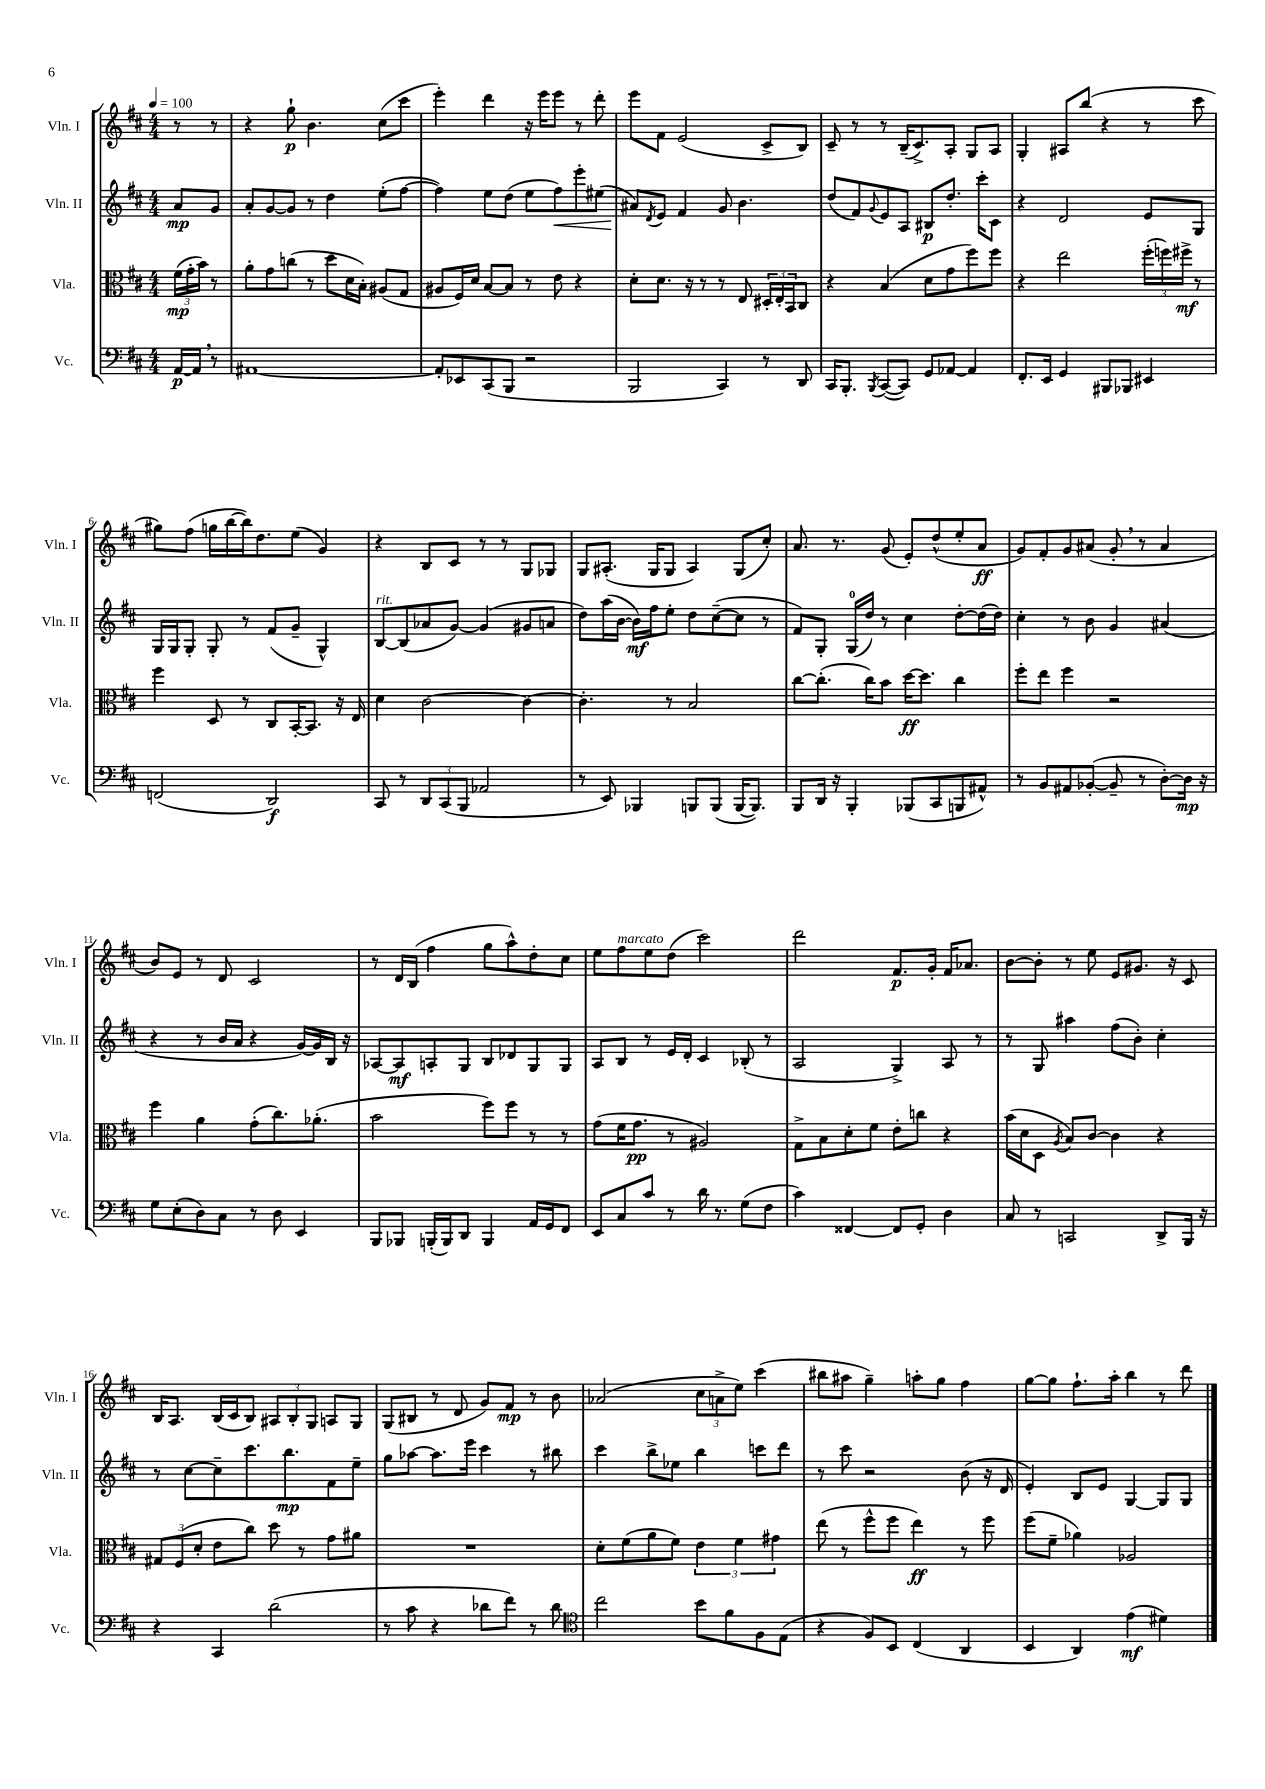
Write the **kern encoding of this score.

**kern	**kern	**kern	**kern
*staff4	*staff3	*staff2	*staff1
*clefF4	*clefC3	*clefG2	*clefG2
*k[f#c#]	*k[f#c#]	*k[f#c#]	*k[f#c#]
*M4/4	*M4/4	*M4/4	*M4/4
*MM100	*MM100	*MM100	*MM100
[16AA	(24f#	8a	8r
.	24g'	.	.
16AA]	.	.	.
.	24b)	.	.
8r	8r	8g	8r
=	=	=	=
[1AA#	8a'	8a'	4r
.	8g	[8g	.
.	(8cc	8g]	8gg`
.	8r	8r	4.b
.	8dd	4dd	.
.	16d	.	.
.	16B')	.	.
.	(8A#	(8ee'	(8cc#
.	8G	[8ff#	8ccc#
=	=	=	=
8AA#']	8A#	4ff#])	4eee')
8EE-	16F#)	.	.
.	16d	.	.
(8CC#	[8B	8ee	4ddd
8BBB	8B]	(8dd	.
2r	8r	8ee	16r
.	.	.	16eee
.	8e	8ff#)	8eee
.	4r	8eee'	8r
.	.	(8ee#	8ddd'
=	=	=	=
2BBB	8d'	8a#)	8eee
.	.	8qd	.
.	8.d	8e	8f#
.	.	4f#	(2e
.	16r	.	.
.	8r	.	.
4CC#)	8r	8g	.
.	8E	4.b	.
8r	24D#'	.	8c#^
.	24E'	.	.
.	24BB	.	.
8DD	8C#	.	8B)
=	=	=	=
16CC#	4r	(8dd	8c#~
8.BBB'	.	.	.
.	.	8f#)	8r
8qBBB	.	8qqg	.
([8CC#	(4B	8e	8r
8CC#])	.	8A	(16B~
.	.	.	8.c#^)
8GG	8d	8B#	.
[8AA-	8g	8.dd'	8A'
4AA-]	8ff#)	.	8G
.	.	16ccc#'	.
.	8ff#	8c#	8A
=	=	=	=
8.FF#'	4r	4r	4G'
16EE	.	.	.
4GG	2ee	2d	8A#
.	.	.	(8bb
8BBB#	.	.	4r
8BBB-	.	.	.
4EE#	(24ff#'	8e	8r
.	24ff)	.	.
.	24ff#^	.	.
.	8r	8G	8ccc#
=	=	=	=
(2FF	4ff#	16G	8gg#)
.	.	16G	.
.	.	8G'	(8ff#
.	8D	8G'	16gg
.	.	.	[16bb
.	8r	8r	16bb])
.	.	.	8.dd
2DD)	8C#	(8f#	.
.	[16BB'	8g~	(8ee
.	8.BB]	.	.
.	.	4G^^)	4g)
.	16r	.	.
.	16E	.	.
=	=	=	=
8CC#	4d	[8B	4r
8r	.	(8B]	.
12DD	[2c#	8a-	8B
(12CC#	.	.	.
.	.	[8g)	8c#
12BBB	.	.	.
2AA-	.	(4g]	8r
.	.	.	8r
.	4c#_	8g#	8G
.	.	8a	8G-
=	=	=	=
8r	4.c#']	8dd)	8G
8EE)	.	(16aa	(8.A#'
.	.	[16b	.
4BBB-	.	16b])	.
.	.	16ff#	16G
.	8r	8ee'	8G
8BBB	2B	8dd	4A#)
(8BBB	.	([8cc#~	.
[16BBB	.	8cc#]	(8G
8.BBB])	.	.	.
.	.	8r	8cc#')
=	=	=	=
8BBB	[8cc#	8f#)	8.a
16DD	(8.cc#']	8G'	.
16r	.	.	8.r
4BBB'	.	(16G	.
.	16cc#)	16dd)	.
.	8b	8r	(8g
(8BBB-	[16dd	4cc#	8e')
.	8.dd]	.	.
8CC#	.	.	(8dd^^
8BBB	4cc#	[8dd'	8ee'
8AA#^^)	.	(16dd]	8a
.	.	16dd)	.
=	=	=	=
8r	8ff#'	4cc#'	8g)
8BB	8ee	.	8f#'
8AA#	4ff#	8r	8g
([8BB-'	.	8b	(8a#
8BB-~]	2r	4g	8g'
8r	.	.	8r
[8D')	.	(4a#	4a#
16D]	.	.	.
16r	.	.	.
=	=	=	=
8G	4ff#	4r	8b)
(8E'	.	.	8e
8D)	4a	8r	8r
8C#	.	16b	8d
.	.	16a	.
8r	(8g'	4r	2c#
8D	8.cc#)	.	.
4EE	.	[16g)	.
.	(8.a-'	16g]	.
.	.	16B	.
.	.	16r	.
=	=	=	=
8BBB	2b	[8A-	8r
8BBB-	.	8A-]	16d
.	.	.	(16B
(16BBB'	.	8A'	4ff#
16BBB)	.	.	.
8DD	.	8G	.
4BBB	8ff#)	8B	8gg
.	8ff#	8d-	8aa^^)
16AA	8r	8G	8dd'
16GG	.	.	.
8FF#	8r	8G	8cc#
=	=	=	=
8EE	(8g	8A	8ee
8C#	16f#	8B	8ff#
.	8.g	.	.
8c#	.	8r	8ee
8r	8r	16e	(8dd
.	.	16d'	.
16d	2A#)	4c#	2ccc#)
8.r	.	.	.
(8G	.	(8B-'	.
8F#	.	8r	.
=	=	=	=
4c#)	8G^	2A	2ddd
.	8B	.	.
[4FF##	8d'	.	.
.	8f#	.	.
8FF##]	8e'	4G^)	8.f#
8GG'	8cc	.	.
.	.	.	16g'
4D	4r	8A	16f#
.	.	.	8.a-
.	.	8r	.
=	=	=	=
8C#	(16b	8r	[8b
.	16d	.	.
8r	8D	8G	8b']
.	8qA	.	.
2CC	8B)	4aa#	8r
.	[8c#	.	8ee
.	4c#]	(8ff#	8e
.	.	8b')	8.g#
8DD^	4r	4cc#'	.
.	.	.	16r
16BBB	.	.	8c#
16r	.	.	.
=	=	=	=
4r	12G#	8r	16B
.	.	.	8.A
.	(12F#	.	.
.	.	[8cc#	.
.	12d'	.	.
4CC#	8e	8cc#~]	(16B
.	.	.	16c#
.	8cc#)	8.ccc#	8B)
(2d	8dd	.	12A#
.	.	8.bb	.
.	.	.	12B'
.	8r	.	.
.	.	.	12G
.	8g	8f#	8A
.	8a#	8ee~	8G
=	=	=	=
8r	1r	8gg	(8G
8c#	.	[8aa-	8B#
4r	.	8.aa-]	8r
.	.	.	8d
.	.	16eee	.
8d-	.	4ccc#	8g)
8f#)	.	.	8f#
8r	.	8r	8r
8d-	.	8bb#	8b
=	=	=	=
*clefC4	*	*	*
2cc#	8d'	4ccc#	(2a-
.	(8f#	.	.
.	8a	8bb^	.
.	8f#)	8ee-	.
8b	6e	4bb	12cc#
.	.	.	12a^
8f#	.	.	.
.	6f#	.	12ee)
8F#	.	8ccc	(4ccc#
.	6g#	.	.
(8E	.	8ddd	.
=	=	=	=
4r	(8ee	8r	8bb#
.	8r	8ccc#	8aa#
8F#)	8ff#^^	2r	4gg~)
8BB	8ff#	.	.
(4C#	4ee)	.	8aa'
.	.	.	8gg
4AA	8r	(8b	4ff#
.	8ff#	16r	.
.	.	16d	.
=	=	=	=
4BB	(8ff#	4e')	[8gg
.	8f#~	.	8gg]
4AA)	4a-)	8B	8.ff#`
.	.	8e	.
.	.	.	16aa'
(4e	2A-	[4G	4bb
4d#)	.	8G]	8r
.	.	8G	8ddd
==	==	==	==
*-	*-	*-	*-
